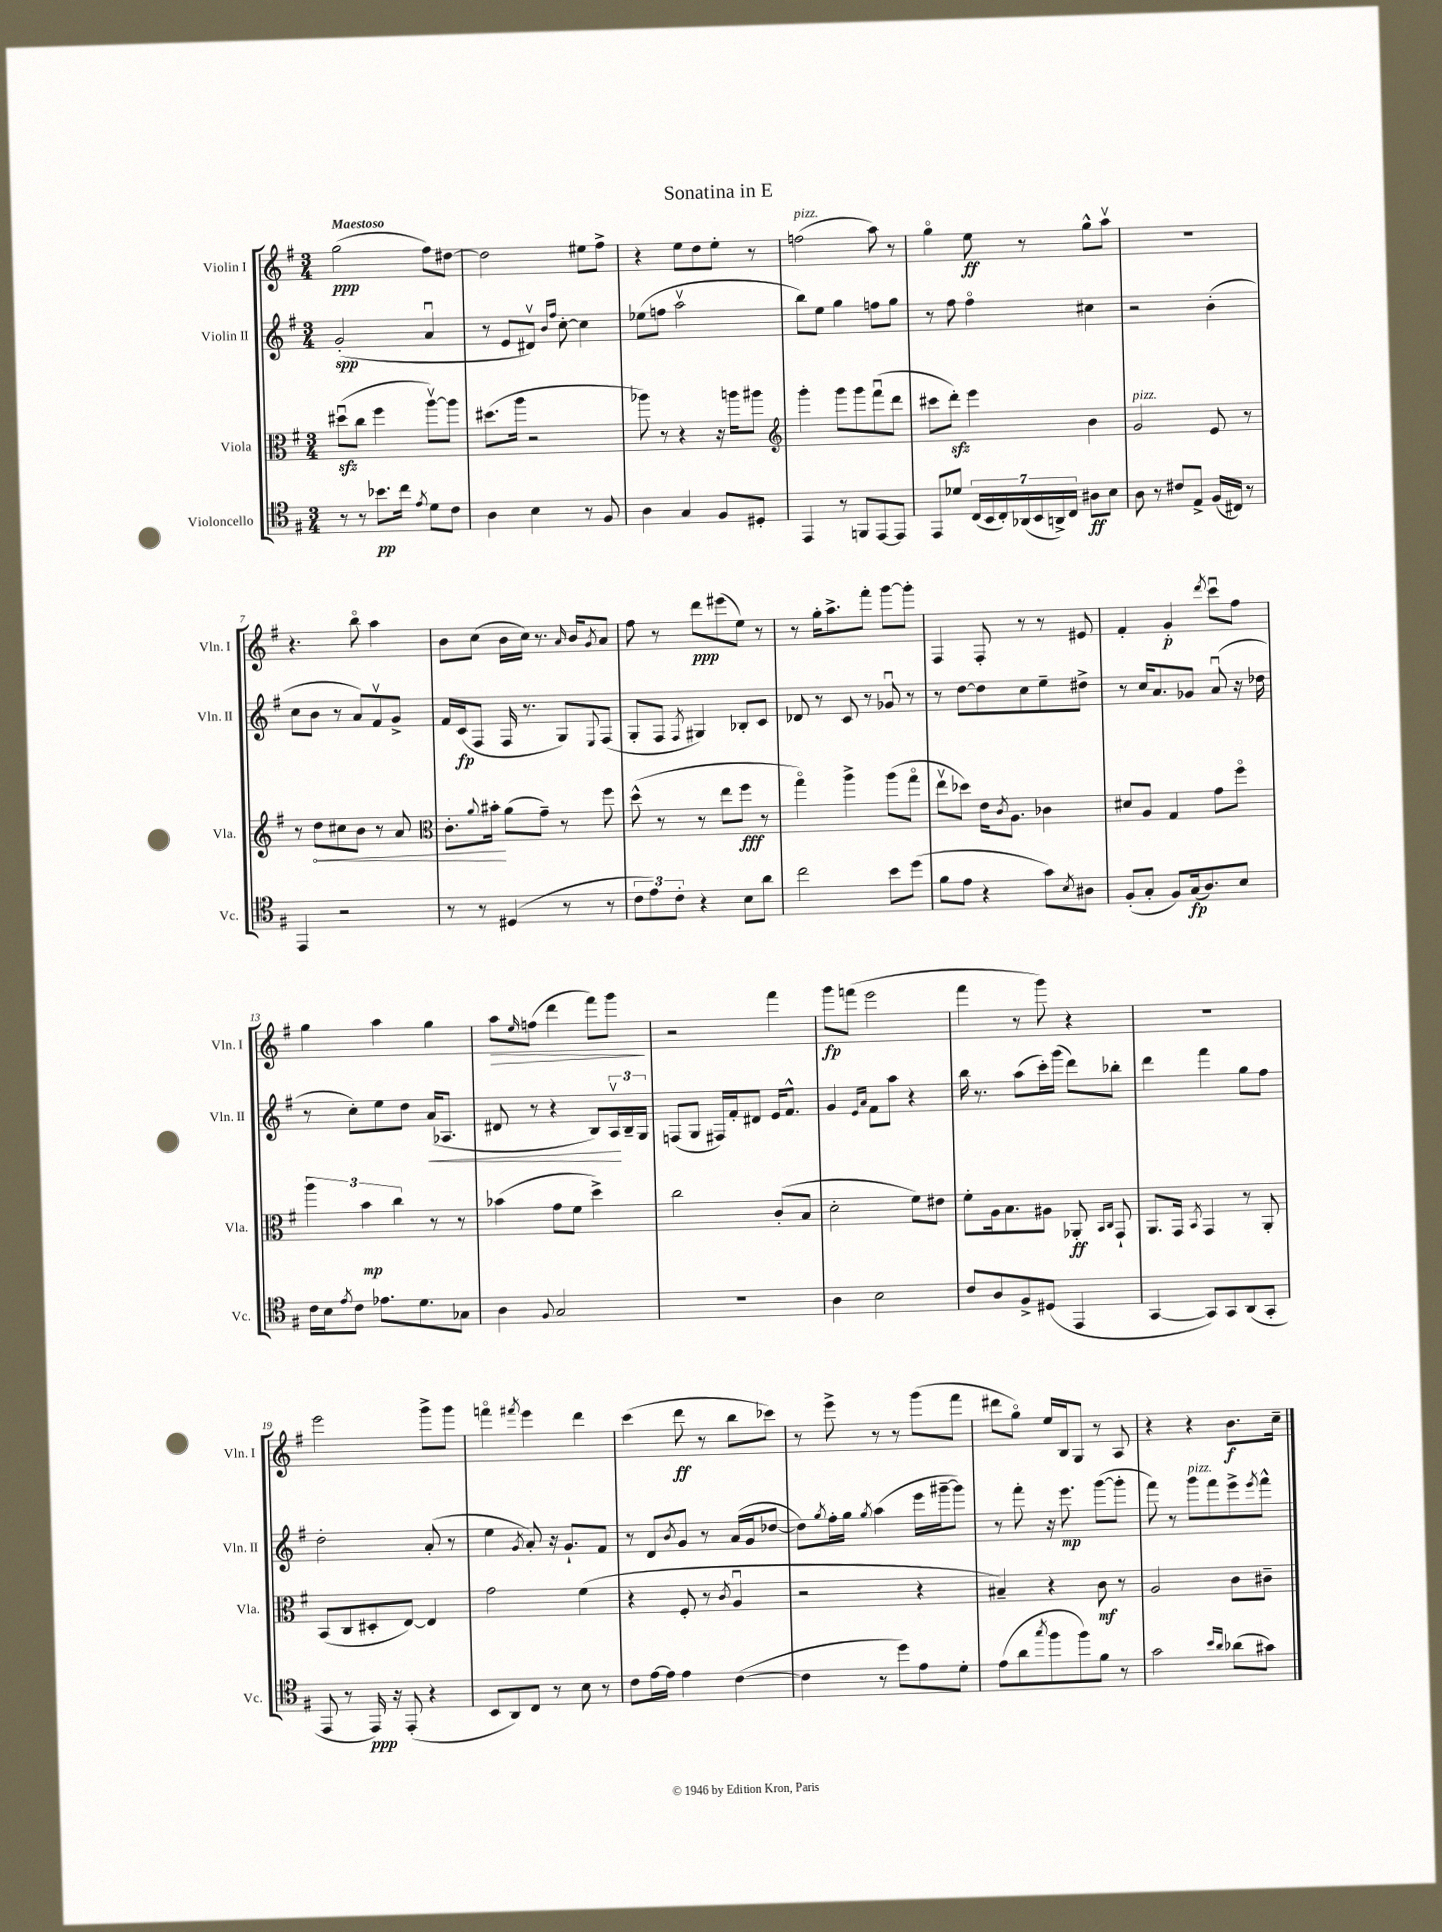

**kern	**kern	**kern	**kern
*staff4	*staff3	*staff2	*staff1
*clefC4	*clefC3	*clefG2	*clefG2
*k[f#]	*k[f#]	*k[f#]	*k[f#]
*M3/4	*M3/4	*M3/4	*M3/4
8r	(8dd#u	(2g'	(2gg
8r	8cc	.	.
8.b-	4ff#	.	.
16cc	.	.	.
8qe	.	.	.
8d	[8aav)	4au	8ff#)
8c	8aa]	.	[8dd#
=	=	=	=
4A	(8.dd#	8r	2dd#]
.	.	8e	.
.	16aa	.	.
4B	2r	8d#v)	.
.	.	16qqb	.
.	.	16qqff#	.
.	.	[8cc'	.
8r	.	4cc]	8ee#
8F#	.	.	8ff#^
=	=	=	=
4A	8aa-)	(8ee-	4r
.	8r	8ff	.
4G	4r	2aav	8ee
.	.	.	8dd
8F#	16r	.	8ee'
.	16aa	.	.
8D#'	8aa#	.	8r
=	=	=	=
*	*clefG2	*	*
4EE	4ggg'	8bb)	(2ff
.	.	8ee	.
8r	8ggg	4gg	.
8FF	8ggg	.	.
[8EE	(8fff#u	8ff	8aa)
8EE]	8ddd	8gg	8r
=	=	=	=
8EE	8ccc#	8r	4ggo
8d-	8ddd')	8ff#	.
(28C	4eee	4ff#o	8ee
28BB	.	.	.
28C')	.	.	.
(28AA-	.	.	.
.	.	.	8r
28BB	.	.	.
28AA^)	.	.	.
28C	.	.	.
8A#	4b	4cc#	8gg^^
8B	.	.	8aav
=	=	=	=
8A	2g	2r	2.r
8r	.	.	.
8c#	.	.	.
8E^	.	.	.
(16F#	8e	(4b'	.
16C#)	.	.	.
8r	8r	.	.
=	=	=	=
4EE	8r	8cc	4.r
.	8dd	8b	.
2r	8cc#	8r	.
.	8b	8a)	8bbo
.	8r	8f#v	4aa
.	8a	8g^	.
=	=	=	=
*	*clefC3	*	*
8r	8.c'	16f#	8b
.	.	(16c	.
8r	.	8F#	(8cc
.	8qqa	.	.
.	16b#'	.	.
(4D#	(8a	16F#	16b
.	.	8.r	16cc)
.	8g~)	.	8.r
8r	8r	8G)	.
.	.	.	16qqa
.	.	.	16b
.	.	8qqE	8qg
8r	8ff#	(8F#	8a
=	=	=	=
12c	(8dd^^	8G'	8ff#
12e)	.	.	.
.	8r	8F#	8r
12c'	.	.	.
.	.	8qF#	.
4r	8r	4G#)	8ddd
.	8ee	.	(8eee#
8B	8ff#	8B-'	8ee)
8a	8r	8c	8r
=	=	=	=
2cc	4ggo)	8d-	8r
.	.	8r	16gg'
.	.	.	8.aa^
.	4aa^	8c	.
.	.	8r	8fff#'
8b	(8aa	8g-u	[8ggg
(8dd	8ggo	8r	8ggg']
=	=	=	=
8f#	8eev	8r	4F#
8e	8dd-)	[8dd	.
4r	16e	8dd]	8F#'
.	8qc	.	.
.	8.A	.	.
.	.	8cc	8r
8g)	4c-	8ee~	8r
8qB	.	.	.
8A#	.	8dd#^	8e#
=	=	=	=
(8F#'	8d#	8r	4f#'
8G'	8A	16cc	.
.	.	8.a	.
8F#)	4G	.	4g'
(16G	.	8g-	.
8.A)	.	.	.
.	.	.	8qddd
.	8g	(8au	8cccu
8B	8ff#o	16r	8ff#
.	.	16dd-	.
=	=	=	=
16c	6aa	8r	4gg
16B	.	.	.
8qe	.	.	.
8c	.	8cc')	.
.	6b	.	.
8.e-	.	8ee	4aa
.	6cc	.	.
.	.	8dd	.
8.d	.	.	.
.	8r	(16a	4gg
.	.	8.A-	.
8G-	8r	.	.
=	=	=	=
4A	(4b-	8d#	8aa
.	.	.	16qqee
.	.	8r	(8ff
8qqF#	.	.	.
2G	8g	4r	4ddd
.	8f#	.	.
.	4dd^)	8B)	8fff#)
.	.	24Av	8ggg
.	.	24B~	.
.	.	24G	.
=	=	=	=
2.r	2cc	(8F	2r
.	.	8G	.
.	.	16F#)	.
.	.	16f#'	.
.	.	8d#	.
.	(8c'	16e	4fff#
.	.	8.f#^^	.
.	8B	.	.
=	=	=	=
4A	2d'	4g	8ggg
.	.	.	(8fff
.	.	16qqe	.
.	.	16qqa	.
2B	.	8f#	2eee
.	.	8aa	.
.	8f#)	4r	.
.	8e#	.	.
=	=	=	=
8c	8f#'	16bb	4fff#
.	.	8.r	.
8A	16A	.	.
.	8.B	.	.
8F#^	.	(8aa	8r
(8D#	8A#	16ccc')	8ggg)
.	.	(16ggg	.
4EE	8AA-'	8ddd)	4r
.	16qqBB	.	.
.	16qqC	.	.
.	8GG`	8bb-'	.
=	=	=	=
[4GG	8.AA	4ddd	2.r
.	16GG	.	.
.	8qBB	.	.
8GG])	4GG	4fff#	.
8GG	.	.	.
(8AA	8r	8gg	.
8GG'	8AA'	8ff#	.
=	=	=	=
8EE	(8BB	2dd'	2eee
8r	8C	.	.
16EE)	8D#'	.	.
16r	.	.	.
(8EE'	[8E)	.	.
4r	4E]	(8a'	8ggg^
.	.	8r	8ggg
=	=	=	=
8BB	2g	4ee	4fffo
8AA)	.	.	.
.	.	8qg	8qfff#
8C	.	8a')	4eee
8r	.	16r	.
.	.	8.g`	.
8B	(4f#	.	4ddd
8r	.	8f#	.
=	=	=	=
8c	4r	8r	(4ccc
[16e	.	8d	.
16e]	.	.	.
.	.	8qb	.
4e	8F#'	8g	8ddd
.	8r	8r	8r
.	8qc	.	.
([4c	4Au	(16a	8bb
.	.	16g	.
.	.	[8dd-	8ccc-)
=	=	=	=
4c]	2r	8dd-])	8r
.	.	8qgg	.
.	.	16ff#'	8eee^
.	.	16gg	.
.	.	8qgg	.
8r	.	(4aa	8r
8dd)	.	.	8r
8e	4r	16eee	(8ggg
.	.	[16ggg#~	.
8d'	.	8ggg#])	8fff#
=	=	=	=
(8e	4B#~)	8r	8ddd#
8a	.	8fff#'	8ggo)
8qgg	.	.	.
8ff#	4r	16r	16ee
.	.	8.eee	16B
8ff#)	.	.	8G
8f#	8c	([8ggg	8r
8r	8r	8ggg']	8A
=	=	=	=
2g	2A	8fff#)	4r
.	.	8r	.
.	.	8ggg	4r
.	.	8fff#	.
16qqb	.	.	.
16qqa	.	.	.
(8a-	8c	8eee^	8.b
.	.	8qeee	.
8g#)	8c#~	8fff#^^	.
.	.	.	16cc~
==	==	==	==
*-	*-	*-	*-
